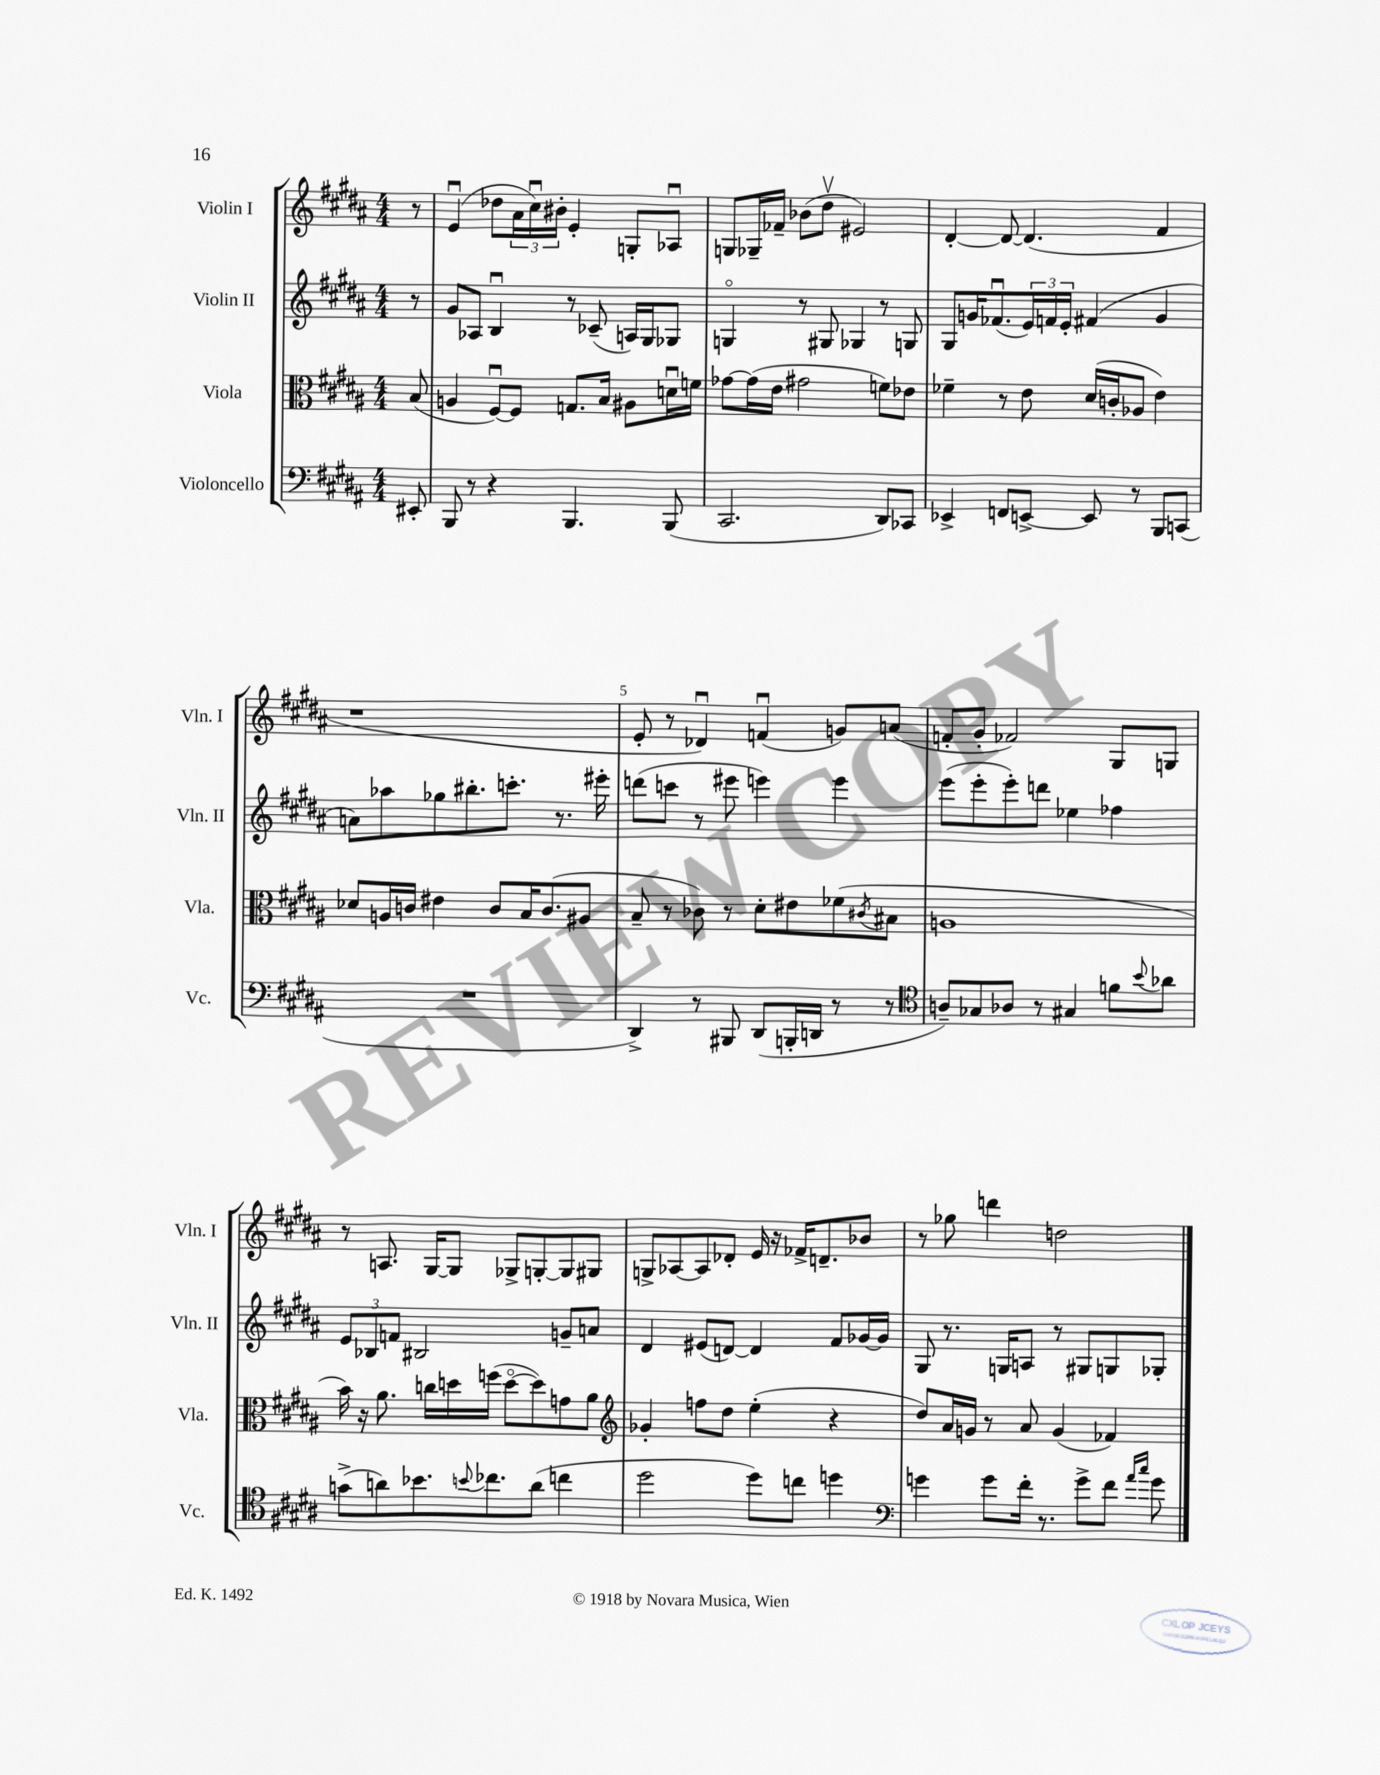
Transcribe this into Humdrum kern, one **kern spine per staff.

**kern	**kern	**kern	**kern
*part4	*part3	*part2	*part1
*staff4	*staff3	*staff2	*staff1
*I"Violoncello	*I"Viola	*I"Violin II	*I"Violin I
*I'Vc.	*I'Vla.	*I'Vln. II	*I'Vln. I
*clefF4	*clefC3	*clefG2	*clefG2
*k[f#c#g#d#a#]	*k[f#c#g#d#a#]	*k[f#c#g#d#a#]	*k[f#c#g#d#a#]
*M4/4	*M4/4	*M4/4	*M4/4
=	=	=	=
8EE#X'/	(8B/	8r	8r
=1	=1	=1	=1
8BBB/	4An/	8g#/L	(4eu/
8r	.	8A-X/J	.
4r	[8F#u/L)	4Bu/	8dd-X\L
.	8F#/J]	.	24a#\L
.	.	.	24cc#u\)
.	.	.	24b#X'\JJ
4.BBB/	8.Gn/L	8r	4e'/
.	.	(8c-X~/	.
.	16B/Jk	.	.
.	8A#X\L	16An/LL)	8Gn'/L
.	.	16G#/J	.
(8BBB/	16dnu\L	8G-X/J	8A-Xu/J
.	16fn\JJ	.	.
=2	=2	=2	=2
2.CC#/	[8g-X\L	4Gn/	8Gn/L
.	(16g-\L]	.	16G-X~/L
.	16e\JJ	.	16f-X~/JJ
.	2g#X\	8r	(8b-X\L
.	.	8G#X/	8dd#v\J
.	.	4G-X/	2e#X/)
8DD#/L)	8fn\L)	8r	.
8CC-X/J	8e-X\J	8Gn/	.
=3	=3	=3	=3
4EE-X^/	4f-X~\	8G#/L	[4d#'/
.	.	16gn/K	.
.	.	(8.f-Xu/	.
8FFn/L	8r	.	8d#/_
[8EEn^/J	8e\	24e/L)	(4.d#/]
.	.	24fn/	.
.	.	24e'/JJ	.
8EE/]	(16d#/LL	(4f#X/	.
.	16cn'/J	.	.
8r	8A-X/J	.	.
8BBB/L	4e\)	4g/	4f#/
(8CCn/J	.	.	.
!!LO:LB:g=z
=4	=4	=4	=4
1r	8d-X/L	8an\L)	1r
.	16An/L	8aa-X\	.
.	16cn/JJ	.	.
.	4e#X\	8gg-X\	.
.	.	8.bb#X'\	.
.	8c/L	.	.
.	.	8.cccn'\J	.
.	16B/K	.	.
.	(8.c/	.	.
.	.	8.r	.
.	8A#X/J	.	.
.	.	16eee#X'\	.
=5	=5	=5	=5
4DD#^/)	8B~/	(8dddn\L	8e'/
.	8r	8cccn\J	8r
8r	8c-X\)	8r	4d-Xu/)
8BBB#X/	8r	8eee#X\	.
(8DD#/L	8d#'\L	4eeen\)	(4fnu/
16BBBn'/L	8e#X\	.	.
16DDn/JJ	.	.	.
8r	(8f-X\	4eee\	8gn/L)
.	8qc#X/	.	.
8r	8B#X\J	.	(8an/J
=6	=6	=6	=6
*clefC4	*	*	*
8An~/L)	1An	(8eee\L	8fn'/L
8G-X/	.	8eee'\	8g#'/J
8A-X/J	.	8eee'\)	2f-X/)
8r	.	8dddn\J	.
4G#X/	.	4ee-X\	.
8fn\L	.	4ff-X\	8G#/L
8qqb/	.	.	.
8a-X\J	.	.	8Gn/J
!!LO:LB:g=z
=7	=7	=7	=7
(8gn^\L	16b\)	12e/L	8r
.	16r	.	.
.	.	12B-X/	.
8an\)	8.a#\	.	8.An/
.	.	12fn/J	.
8.b-X\	.	2B#X/	.
.	16ccn\LL	.	[16G#/KL
.	16ddn\	.	8G#/J]
8qqbn/	.	.	.
8.cc-X\	(16ffn\JJ	.	.
.	[8dd\L	.	8G-X^/L
(8a\J	8dd\])	.	[8Gn'/
4ccn\	8gn\	8gn~/L	8G/]
.	8a#\J	8an/J	8G#X/J
=8	=8	=8	=8
*	*clefG2	*	*
2dd#\	4g-X'/	4d#/	8Gn^/L
.	.	.	[8A-X/
.	8ffn\L	(8e#X/L	8A-/]
.	8dd#\J	[8dn/J)	8d-X'/J
8dd#\L)	(4ee'\	4d/]	16e/
.	.	.	16r
8ccn\J	.	.	16f-X^/KL
.	.	.	8.dn~/
4ddn\	4r	8f#/L	.
.	.	[16g-X/L	8b-X/J
.	.	16g-/JJ]	.
=9	=9	=9	=9
*clefF4	*	*	*
4gn\	8dd#/L)	8G#/	8r
.	16a#/L	8.r	8gg-X\
.	16gn/JJ	.	.
8g\L	8r	.	4dddn\
.	.	16Gn/KL	.
16f#'\Jk	8a#/	8An/J	.
8.r	.	.	.
.	(4g/	8r	2ddn\
8g^\L	.	8G#X/L	.
8f#\J	4f-X/)	8Gn/	.
16qqa#/LL	.	.	.
16qqcc#/JJ	.	.	.
8g\	.	8G-X'/J	.
==	==	==	==
*-	*-	*-	*-
